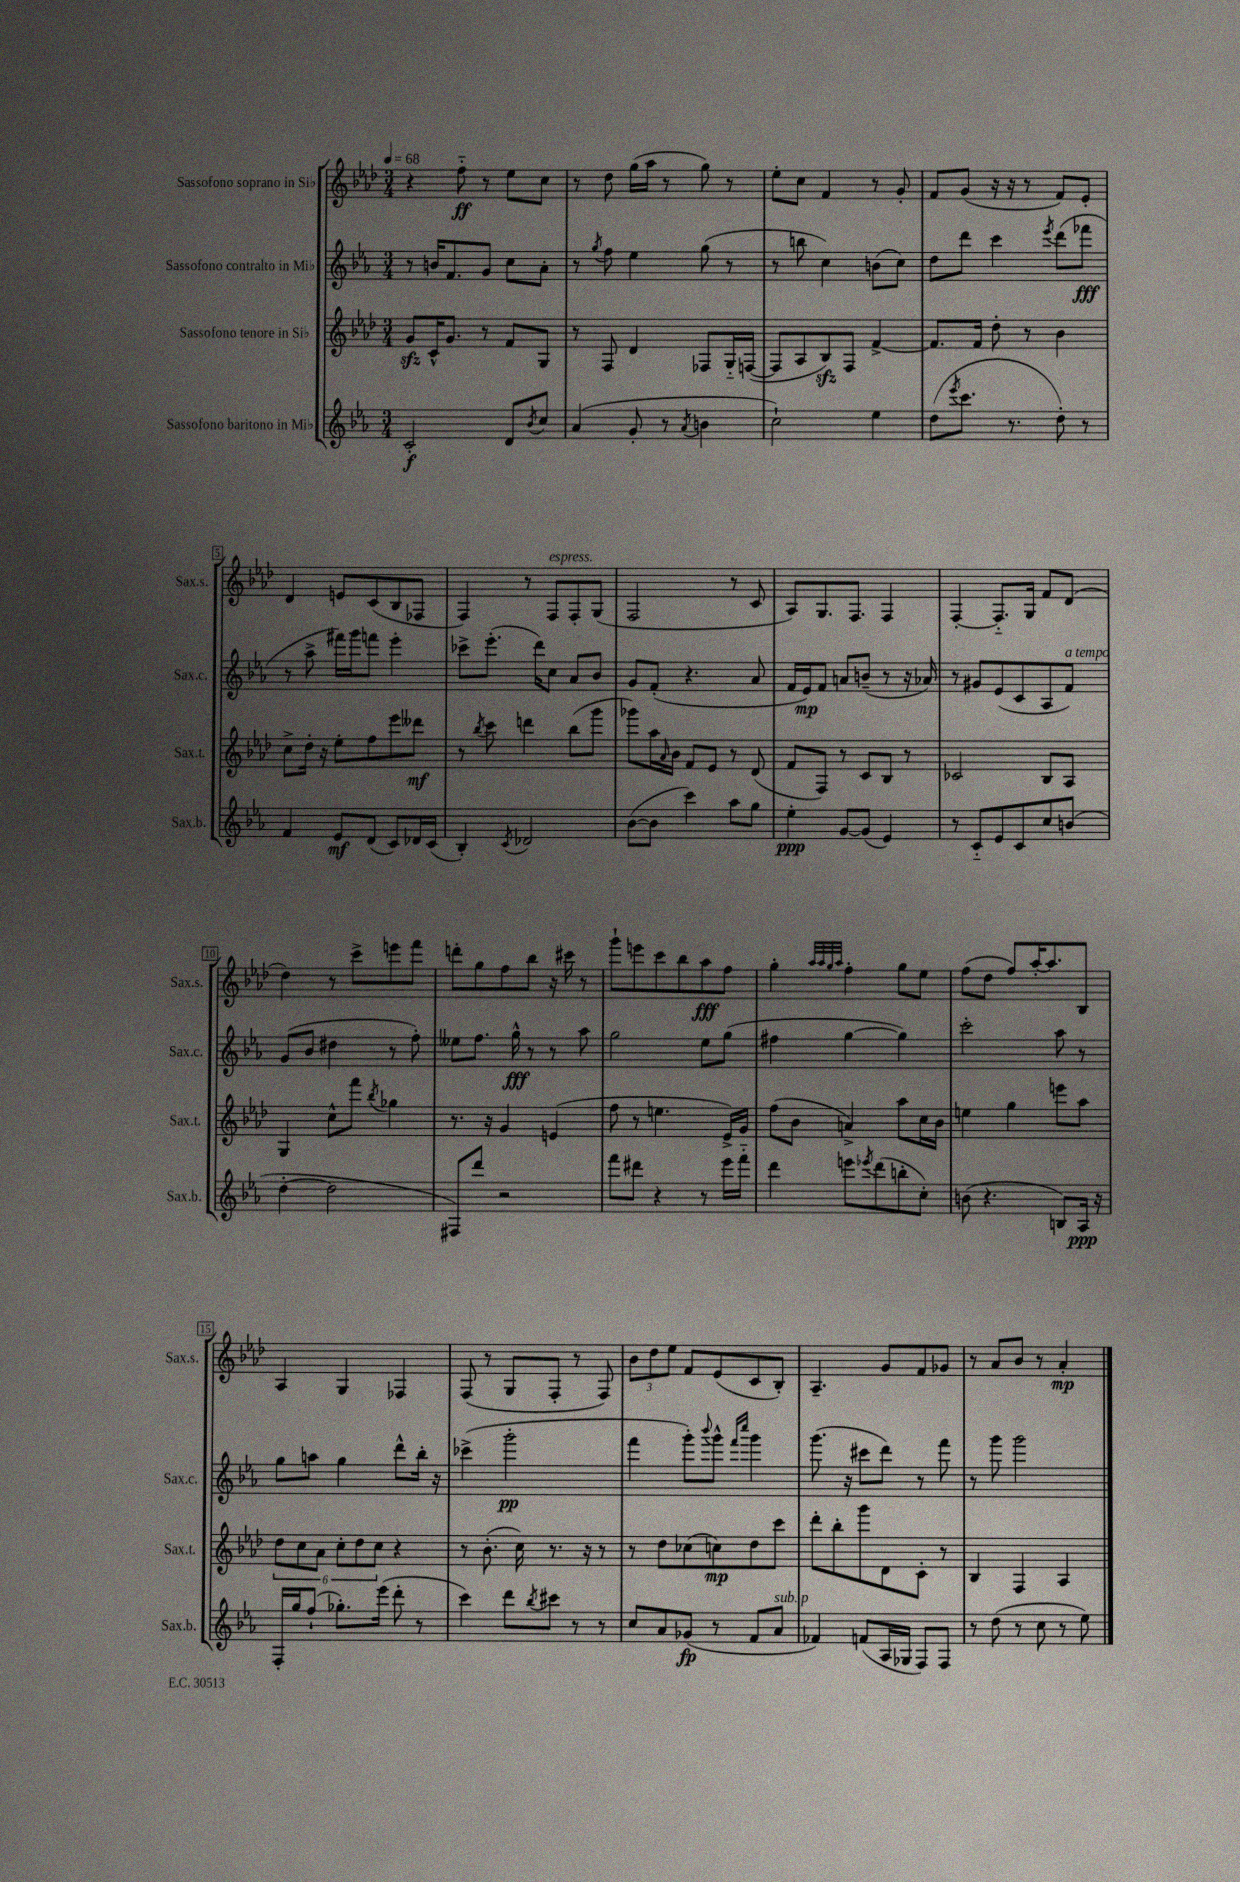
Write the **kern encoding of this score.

**kern	**kern	**kern	**kern
*staff4	*staff3	*staff2	*staff1
*clefG2	*clefG2	*clefG2	*clefG2
*k[b-e-a-]	*k[b-e-a-d-]	*k[b-e-a-]	*k[b-e-a-d-]
*M3/4	*M3/4	*M3/4	*M3/4
*MM68	*MM68	*MM68	*MM68
2c'/	8g/L	8r	4r
.	16c^^/K	16b/LK	.
.	8.g/J	8.f/	.
.	.	.	8ff'~\
.	8r	8g/J	8r
8d/L	8f/L	8cc\L	8ee-\L
8qb-/	.	.	.
8cc/J	8G/J	8a-'\J	8cc\J
=	=	=	=
(4a-/	8r	8r	8r
.	.	8qgg/	.
.	8F/	8ff\	8dd-\
8g'/	4d-/	4ee-\	(16gg\LL
.	.	.	16aa-\JJ
8r	.	.	8r
8qa-/	.	.	.
4b\	8F-/L	(8gg\	8gg\)
.	16G'~/L	8r	8r
.	([16F/JJ	.	.
=	=	=	=
2cc`\)	8F/]L	8r	8ee-'\L
.	8A-/	8bb\	8cc\J
.	8B-/)	4cc\)	4f/
.	8F/J	.	.
4ee-\	[4f^/	(8b\L	8r
.	.	8cc\J)	8g'/
=	=	=	=
(8dd\L	8.f/]L	8dd\L	8f/L
8qeee-/	.	.	.
8.ccc\J	.	8ddd\J	(8g/J
.	16f/Jk	.	.
.	8dd-'\	4ccc\	16r
8.r	.	.	16r
.	8r	.	8r
.	.	8qeee-/	.
8dd'\)	4b-\	(8ddd\L	8f/L)
8r	.	8fff-\J	8e-'/J
=	=	=	=
4f/	8cc^\L	8r	4d-/
.	16dd-'\Jk	8aa-^\	.
.	16r	.	.
8e-/L	8ee-'\L	16fff#\LL)	8e/L
.	.	16ggg\J	.
(8d/J	8ff\	8fff\J	(8c/
8c/L)	8eee-\	4eee-'\	8B-/
16d-/L	8ddd--\J	.	8F-/J
(16c/JJ	.	.	.
=	=	=	=
4B-'/)	8r	8ccc-^\L	4F/)
.	8qbb-/	.	.
.	8ccc\	(8.eee-'\J	.
8qc/	.	.	.
2d-/	4ddd\	.	8r
.	.	16ddd\LK)	.
.	.	8cc\J	8F/L
.	(8bb-\L	8a-/L	8F'/
.	8ggg\J	8b-/J	(8G/J
=	=	=	=
([8b-\L	8ggg-\L)	8g/L	2F/
8b-\]J	16aa-\L	(8f'/J	.
.	16qqa-/	.	.
.	16b-\JJ	.	.
4ccc\)	8f/L	4.r	.
.	8e-/J	.	.
8aa-\L	8r	.	8r
8gg\J	(8d-/	8a-/	8c/
=	=	=	=
4ee-'\	8f/L	16f/LL	8A-/L)
.	.	16e-/J)	.
.	8F/J)	8f/J	8.G/
[8g/L	8r	8a/L	.
.	.	.	8.F/J
(8g/]J	8c/L	(8b~/J	.
4e-/)	8B-/J	8r	4F/
.	8r	16r	.
.	.	16a-/)	.
=	=	=	=
8r	2c-/	8r	[4F'/
8c'~/L	.	8g#/L	.
8e-/	.	(8e-/	8.F'~/]L
8c/	.	8c/	.
.	.	.	16G/Jk
8cc/	8B-/L	8A-/	8f/L
(8b/J	8A-/J	8f/J)	(8d-/J
=	=	=	=
[4dd'\	4G/	(8g/L	4dd-\)
.	.	8b-/J	.
2dd\]	8cc^^\L	4dd#\	8r
.	8fff\J	.	8ccc^\L
.	8qbb-/	.	.
.	4gg-\	8r	8eee\
.	.	8ff'\)	8fff\J
=	=	=	=
8F#/L)	8.r	8ee--\L	8ddd'\L
8ddd/J	.	8.ff\J	8gg\
.	16r	.	.
2r	4g/	.	8ff\
.	.	16gg^^\	.
.	.	8r	8bb-\J
.	(4e/	8r	16r
.	.	.	16ccc#\
.	.	8aa-\	8r
=	=	=	=
8fff\L	8ff\	2gg\	8ggg`\L
8ddd#\J	8r	.	8eee\
4r	4.ee\	.	8ccc\
.	.	.	8bb-\
8r	.	8ee-\L	8aa-\
16eee-\LL	16e-^/LL)	(8gg\J	8ff\J
16fff'~\JJ	16g/JJ	.	.
=	=	=	=
4ddd\	(8ff\L	4ff#\	4gg'\
.	8b-\J	.	.
.	.	.	32qqaa-/LLL
.	.	.	32qqaa-/
.	.	.	32qqgg/
.	.	.	32qqaa-/JJJ
8eee\L	4a^/)	[4gg\	4ff'\
8qeee-/	.	.	.
(8ddd\	.	.	.
8bb'\	8aa-\L	4gg\])	8gg\L
8cc'\J)	16cc\L	.	8ee-\J
.	16b-\JJ	.	.
=	=	=	=
(8b\	4ee\	2ccc'\	(8ff\L
4.r	.	.	8dd-\J
.	4gg\	.	8ff/L)
.	.	.	[16aa-'/K
.	.	.	8.aa-/]
8B/L)	8eee\L	8aa-\	.
16A-/Jk	8aa-\J	8r	8B-/J
16r	.	.	.
=	=	=	=
16F'/LL	12dd-\L	8gg\L	4A-/
16gg/J	.	.	.
.	12cc\	.	.
(8ff`/J	.	8aa\J	.
.	12a-\J	.	.
8.gg-'\L)	12cc'\L	4gg\	4G/
.	12dd-\	.	.
.	12cc\J	.	.
(16eee-\Jk	.	.	.
8ddd'\	4r	8ddd^^\L	4F-/
8r	.	16bb-'\Jk	.
.	.	16r	.
=	=	=	=
4ccc\)	8r	(4ccc-^\	(8F/
.	(8.b-'\	.	8r
8ddd\L	.	2ggg'\	8G/L
.	16cc\)	.	.
8qbb-/	.	.	.
8ccc#\J	8.r	.	8F'/J
8r	.	.	8r
.	16r	.	.
8r	8r	.	8F/)
=	=	=	=
8cc/L	8r	4fff\	12b-\L
.	.	.	12dd-\
8a-/	8dd-\L	.	.
.	.	.	12ee-\J
(8g-/J	(8cc-\	8ggg'\L)	8f/L
.	.	8qqbbb-/	.
8r	8cc\)	8ggg^^\J	(8e-/
.	.	16qqfff/LL	.
.	.	16qqcccc/JJ	.
8f/L	8dd-\	4ggg\	8c/
8a-/J	8ccc\J	.	8B-'/J)
=	=	=	=
4f-/)	8ddd-'\L	(8.ggg\	4.A-~/
.	8bb-'\	.	.
.	.	16r	.
(8f/L	8ggg\	8ccc#\L	.
16A-/L	8d-\	8ddd\J)	8g/L
16G-/JJ	.	.	.
8F/L)	8c'\J	8r	8f/
8F/J	8r	8fff\	8g-/J
=	=	=	=
8r	4B-/	8r	8r
(8dd\	.	8ggg\	8a-/L
8r	4F/	2ggg\	8b-/J
8cc\	.	.	8r
8r	4A-/	.	4a-'/
8ee-\)	.	.	.
==	==	==	==
*-	*-	*-	*-
